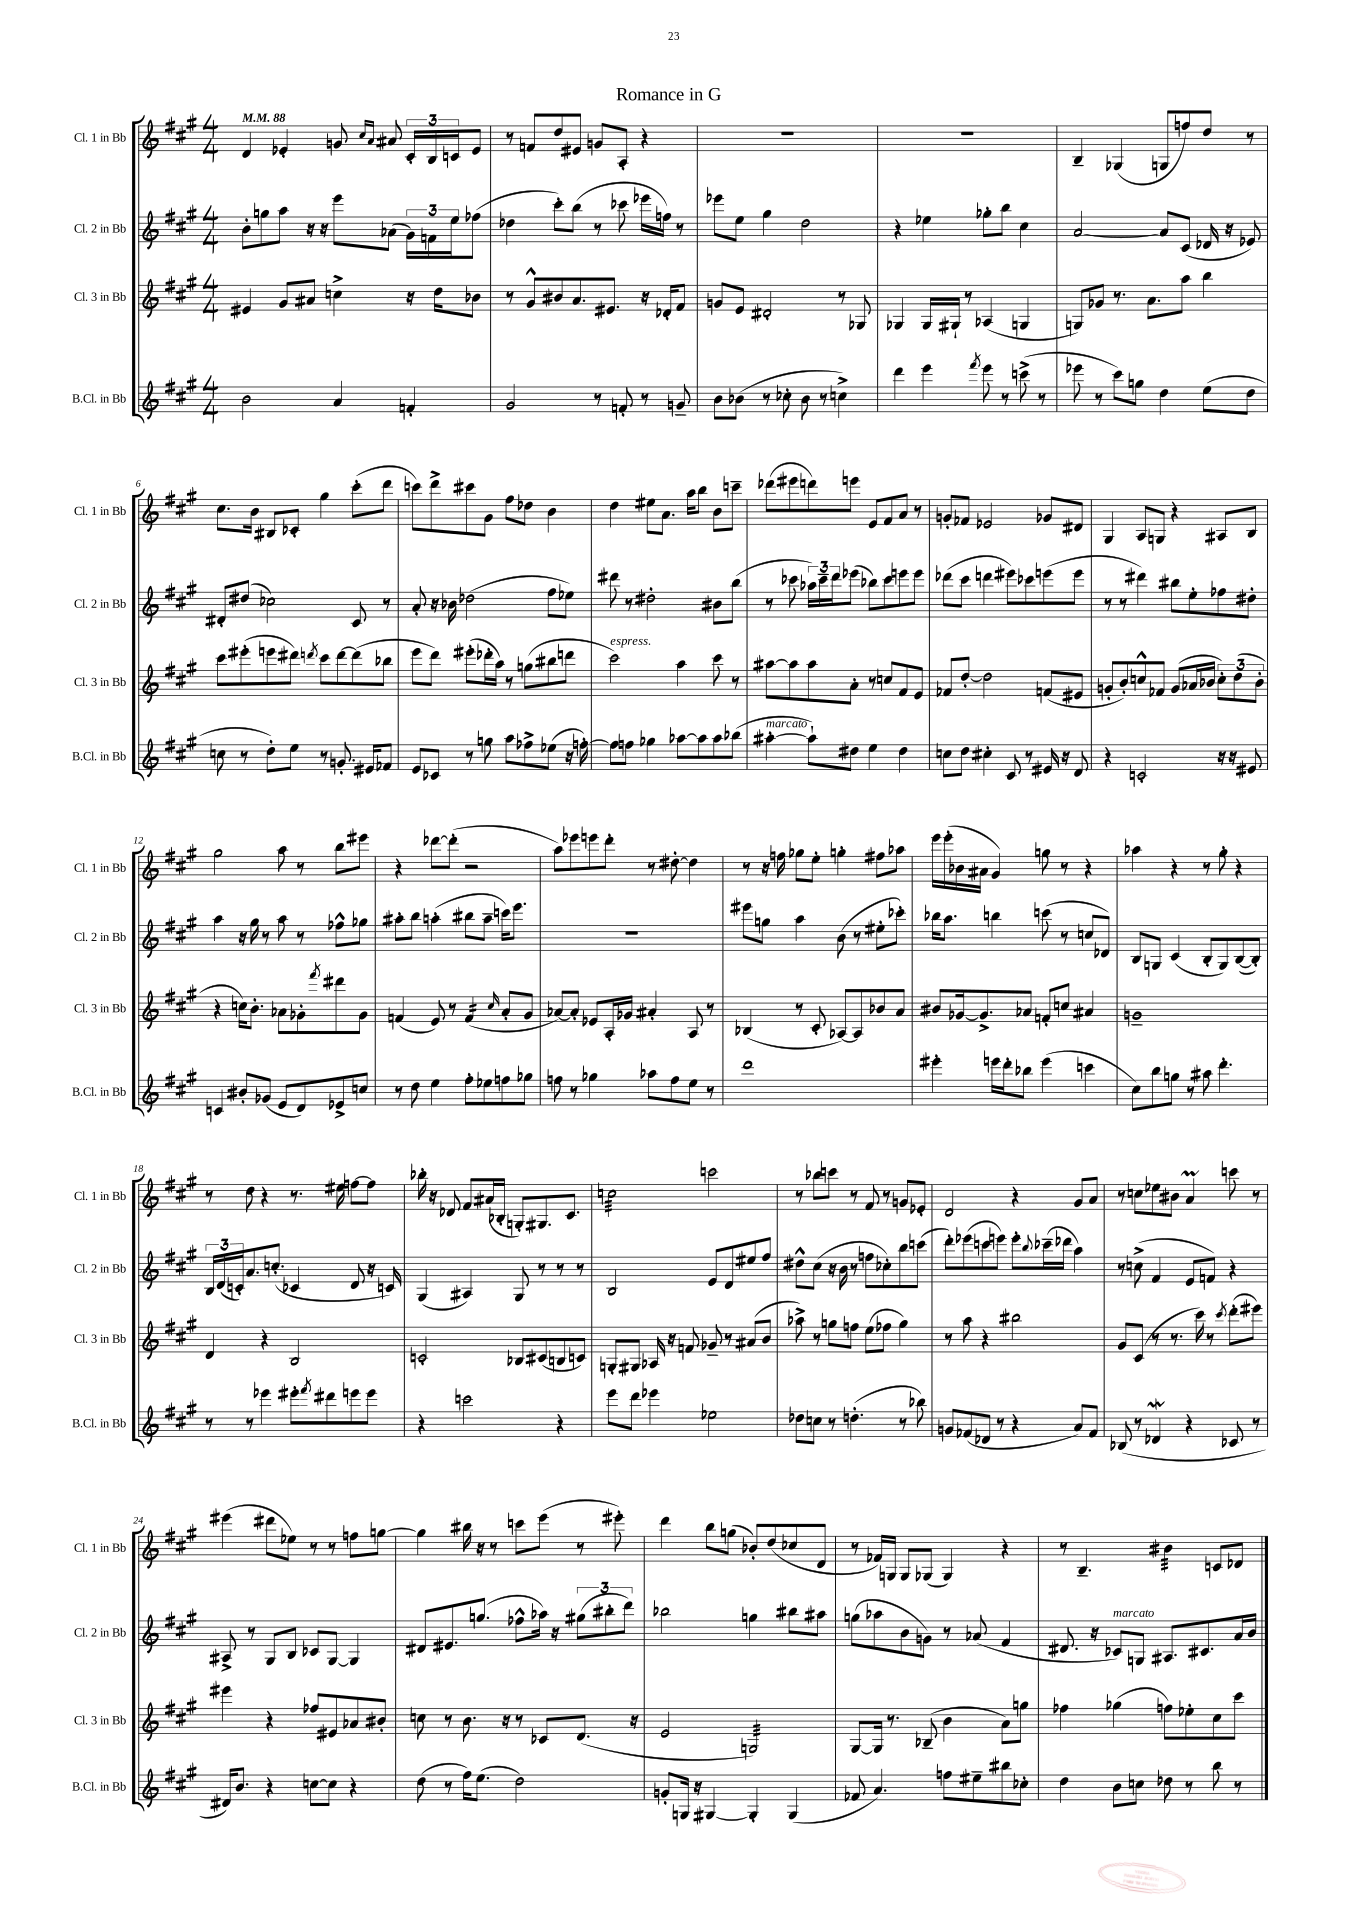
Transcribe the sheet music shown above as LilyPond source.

\header { title = "Romance in G" }
<<
\new StaffGroup <<
\new Staff = "s0" \with { instrumentName = "Cl. 1 in Bb" shortInstrumentName = "Cl. 1 in Bb" } {
    \clef treble \key a \major \numericTimeSignature \time 4/4 \tempo 4 = 88
    d'4 ees'4-. g'8 \grace { cis''16 a'16 } ais'8 \tuplet 3/2 { cis'16-. b16 c'16 } ees'8 |
    r8 f'8 d''8 eis'8 g'8 a8-. r4 |
    r1 |
    R1 |
    b4-- ges4( g8 f''8) d''8 r8 |
    cis''8. b'16 bis8 ces'8-. gis''4 cis'''8-.( d'''8 |
    c'''8) d'''8-> cis'''8 gis'8 fis''8 des''8 b'4 |
    d''4 eis''8 a'8. a''16 b''8 b'8 c'''8-- |
    des'''8( eis'''8 d'''8) e'''8 e'8 fis'8 a'8 r8 |
    g'8-. fes'8 ees'2 ges'8 dis'8 |
    gis4 a8 g8 r4 ais8 b8 |
    gis''2 a''8 r8 b''8 eis'''8 |
    r4 des'''8~ des'''8-.( r2 |
    a''8) ees'''8 e'''8 d'''8-. r8 dis''8~-. dis''4 |
    r8 r16 f''16 ges''8 e''8-. g''4-. fis''8 aes''8 |
    e'''16 e'''16-.( bes'16 ais'16 gis'4) g''8 r8 r4 |
    aes''4 r4 r8 gis''8-. r4 |
    r8 d''8 r4 r8. eis''16 f''8~ f''8 |
    bes''16-. r16 des'8 fis'8 ais'16( bes16-. g8-.) gis8. cis'8. |
    c''2:32 c'''2 |
    r8 bes''8 c'''8 r8 fis'8 r8 g'8 ees'8-. |
    d'2 r4 gis'8 a'8 |
    r8 c''8 ees''8 bis'8 a'4\prall c'''8 r8 |
    eis'''4( dis'''8 ees''8) r8 r8 f''8 g''8~ |
    g''4 bis''16 r16 r8 c'''8 e'''8( r8 eis'''8-.) |
    d'''4 b''8 g''8( bes'8-.) d''8( ces''8 d'8 |
    r8 fes'16) g16 g8 ges8( ges4) r4 |
    r8 b4.-- bis'4:32 c'8 des'8 \bar "|." |
}
\new Staff = "s1" \with { instrumentName = "Cl. 2 in Bb" shortInstrumentName = "Cl. 2 in Bb" } {
    \clef treble \key a \major \numericTimeSignature \time 4/4
    b'8-. g''8 a''8 r16 r16 e'''8 aes'8( \tuplet 3/2 { gis'16) f'16 e''16 } fes''8( |
    des''4 cis'''8-.) b''8( r8 ces'''8 ees'''16 f''16) r8 |
    ees'''8 e''8 gis''4 d''2 |
    r4 ees''4 ges''8-. b''8 cis''4 |
    a'2~ a'8 cis'8( des'16 r16 ees'8) |
    dis'8-. dis''8( ces''2) cis'8 r8 |
    a'8-. r16 bes'16 des''2( fis''8 ees''8) |
    dis'''8 r8 dis''2-. bis'8 b''8( |
    r8 ces'''8 \tuplet 3/2 { aes''16) ces'''16-- d'''16 } ees'''8( bes''8) ces'''8 e'''8 e'''8 |
    des'''8( cis'''8 d'''4 eis'''8) ces'''8 e'''8( e'''8 |
    r8 r8 dis'''4) bis''8 e''8-. fes''8 dis''8-. |
    a''4 r16 gis''16 r8 a''8 r8 fes''8-^ ges''8 |
    ais''8-. b''8 a''4-.( bis''8 a''8-- c'''16) e'''8. |
    R1 |
    eis'''8 g''8 a''4 b'8( r8 eis''8-. ces'''8-.) |
    bes''16 a''8. b''4 c'''8( r8 c''8 des'8) |
    b8 g8 cis'4( b8-. g8) b8~( b8-.) |
    \tuplet 3/2 { b16 d'16( c'16-.) } a'8. c''8.-.( ces'4 d'8 r16 c'16) |
    gis4( ais4) gis8 r8 r8 r8 |
    b2 e'8 d'8 eis''8 fis''8 |
    dis''8-^ cis''8( r16 b'16 r8 f''8 ces''8-.) b''8 c'''8( |
    d'''8-.) ees'''8( c'''8 e'''8) e'''8-. \appoggiatura { b''8 } ces'''16--( des'''16 a''4) |
    r8 c''8->( fis'4 e'8 f'8) r4 |
    ais8-> r8 gis8 b8 ces'8 gis8~ gis4 |
    dis'8 eis'8. g''8.( fes''8-^ aes''16) r16 \tuplet 3/2 { gis''8( bis''8-. d'''8) } |
    bes''2 g''4 bis''8 ais''8 |
    g''8( aes''8 b'8 g'8) r8 aes'8( fis'4 |
    dis'8. r16 ces'8^\markup { \italic "marcato" }) g8 ais8. cis'8. a'16 b'16 \bar "|." |
}
\new Staff = "s2" \with { instrumentName = "Cl. 3 in Bb" shortInstrumentName = "Cl. 3 in Bb" } {
    \clef treble \key a \major \numericTimeSignature \time 4/4
    eis'4 gis'8 ais'8 c''4-> r16 d''16 bes'8 |
    r8 gis'8-^ bis'8 a'8. eis'8. r16 des'16-. fis'8 |
    g'8 e'8 dis'2-. r8 ges8 |
    ges4 ges16 gis16-! r8 aes4( g4 |
    g8) ges'8 r8. a'8. a''8 b''4 |
    cis'''8 eis'''8-.( e'''8 dis'''8) \acciaccatura { d'''8 } cis'''8 d'''8~ d'''8( bes''8 |
    e'''8 d'''8) eis'''8-.( des'''16-. a''16) r8 g''8( bis''8 d'''8 |
    cis'''2^\markup { \italic "espress." }) a''4 cis'''8 r8 |
    ais''8~ ais''8 ais''8 a'8-. r8 c''8 fis'8 e'8 |
    fes'8 d''8~-. d''2 f'8( eis'8 |
    g'8-. b'8-.) c''8-^ fes'8 g'8( aes'16 bes'16 \tuplet 3/2 { c''8-.) d''8( bes'8-. } |
    r4 c''16) b'8.-. aes'8 ges'8-. \acciaccatura { fis'''8 } dis'''8 ges'8 |
    f'4( e'8) r8 f'4:16( \grace { cis''16 } a'8-. gis'8 |
    aes'8~) aes'8-. ees'8 a16-. ges'16 ais'4-. a8 r8 |
    bes4( r8 cis'8-. aes8~) aes8 bes'8 a'8 |
    bis'8 ges'16~ ges'8.-> aes'8 f'8-. c''8 ais'4 |
    g'1-- |
    d'4 r4 b2 |
    c'2-. bes8 cis'8( b8 c'8) |
    g8-. gis8 aes16 r16 f'8 ges'8-- r8 ais'8( b'8 |
    aes''8->) r8 g''8 f''8 e''8( fes''8 g''4) |
    r8 a''8 r4 bis''2 |
    gis'8 cis'8( r8 r8. cis'''16) r8 \acciaccatura { cis'''8 } d'''8-.( eis'''8) |
    eis'''4 r4 fes''8 eis'8 aes'8 bis'8-. |
    c''8 r8 b'8. r16 r8 ces'8 d'8.( r16 |
    e'2 g2:32) |
    gis8~ gis16 r8. bes8--( b'4 a'8) g''8 |
    fes''4 ges''4( f''8) ees''8-. cis''8 cis'''8 \bar "|." |
}
\new Staff = "s3" \with { instrumentName = "B.Cl. in Bb" shortInstrumentName = "B.Cl. in Bb" } {
    \clef treble \key a \major \numericTimeSignature \time 4/4
    b'2 a'4 f'4-. |
    gis'2 r8 f'8-. r8 g'8-- |
    b'8 bes'8( r8 ces''8-. bes'8 r8 c''4->) |
    d'''4 e'''4 \acciaccatura { fis'''8 } e'''8 r8 c'''8->( r8 |
    ees'''8 r8 cis'''8) g''8 d''4 e''8( d''8 |
    c''8 r8 d''8-.) e''8 r8 g'8.-. eis'16 fes'8 |
    e'8 ces'8 r8 g''8 a''8 fes''8-> ees''8( r16 f''16~-.) |
    f''8 f''8 ges''4 aes''8~ aes''8 aes''8 bes''8( |
    ais''4~-.^\markup { \italic "marcato" } ais''8-!) dis''8 e''4 dis''4 |
    c''8 d''8 cis''4-. cis'8 r8 eis'16 r16 d'8 |
    r4 c'2-. r16 r16 eis'8 |
    c'4 bis'8-. ges'8( e'8 d'8) ees'8-> c''8 |
    r8 d''8 e''4 fis''8-. ees''8 f''8 ges''8 |
    f''8 r8 ges''4 aes''8 f''8 e''8 r8 |
    d'''1 |
    eis'''4-. e'''16 d'''16-. bes''8 e'''4( c'''4 |
    cis''8) b''8 g''8 r8 ais''8 d'''4.-. |
    r8 r8 ees'''4 eis'''8-. \acciaccatura { fis'''8 } dis'''8 e'''8 e'''8 |
    r4 c'''2 r4 |
    e'''8 d'''8 ees'''4 ees''2 |
    des''8 c''8 r8 d''4.-.( r8 bes''8) |
    g'8 fes'8( des'8 r8 r4 a'8) fes'8 |
    bes8( r8 des'4\mordent r4 ces'8 r8 |
    dis'16) b'8. r4 c''8~ c''8 r4 |
    d''8( r8 fis''16) e''8.( d''2) |
    g'8-. g16 r16 gis4~ gis4-. gis4( |
    fes'8 a'4.) f''8 eis''8-- bis''8 ces''8-. |
    d''4 b'8 c''8 des''8 r8 b''8 r8 \bar "|." |
}
>>
>>
